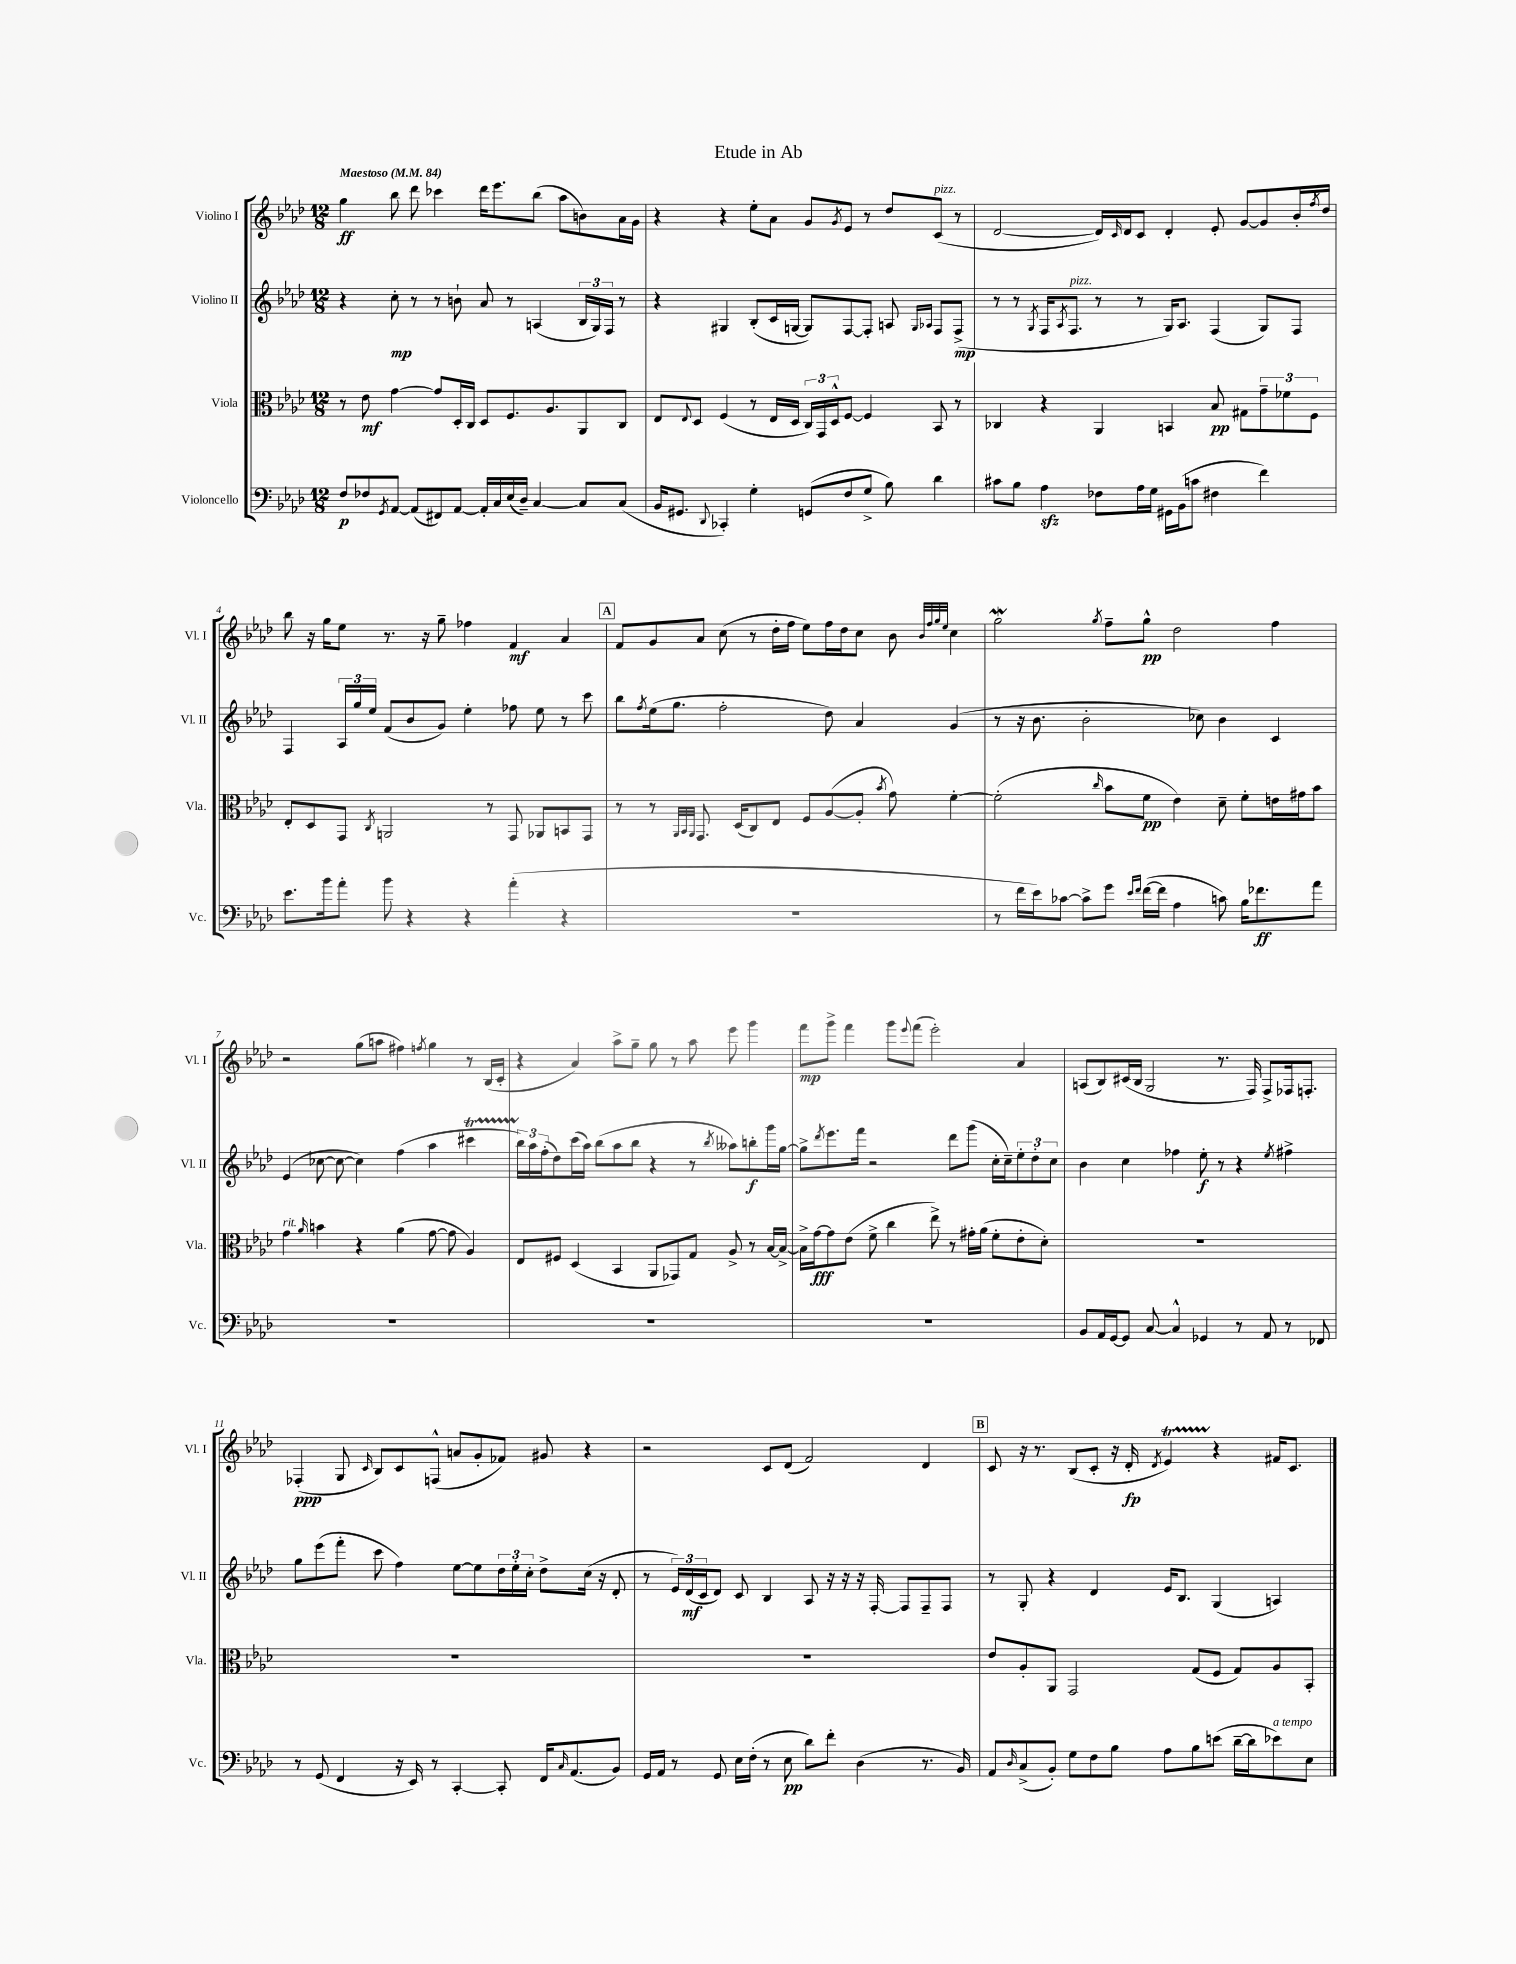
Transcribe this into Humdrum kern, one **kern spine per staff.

**kern	**dynam	**kern	**dynam	**kern	**dynam	**kern	**dynam
*part4	*part4	*part3	*part3	*part2	*part2	*part1	*part1
*staff4	*staff4	*staff3	*staff3	*staff2	*staff2	*staff1	*staff1
*I"Violoncello	*	*I"Viola	*	*I"Violino II	*	*I"Violino I	*
*I'Vc.	*	*I'Vla.	*	*I'Vl. II	*	*I'Vl. I	*
*clefF4	*	*clefC3	*	*clefG2	*	*clefG2	*
*k[b-e-a-d-]	*	*k[b-e-a-d-]	*	*k[b-e-a-d-]	*	*k[b-e-a-d-]	*
*M12/8	*	*M12/8	*	*M12/8	*	*M12/8	*
*MM84	*	*MM84	*	*MM84	*	*MM84	*
=1	=1	=1	=1	=1	=1	=1	=1
!	!	!	!	!	!	!LO:TX:a:B:t=Maestoso	!
8F/L	p	8r	.	4r	.	4gg\	ff
8F-X/	.	8e-\	mf	.	.	.	.
8qGG/	.	.	.	.	.	.	.
[8AA-/J	.	[4g\	.	8cc'\	mp	8bb-\	.
(8AA-/L]	.	.	.	8r	.	8ddd-\	.
8FF#X/)	.	8g/L]	.	8r	.	4ccc-X\	.
[8AA-/J	.	16D-'/L	.	8bn`\	.	.	.
.	.	16C/JJ	.	.	.	.	.
16AA-'/LL]	.	8D-/L	.	8a-/	.	16ddd-\KL	.
16C/	.	.	.	.	.	8.eee-\	.
(16E-/	.	8.F/	.	8r	.	.	.
16D-~/JJ)	.	.	.	.	.	.	.
[4C/	.	.	.	(4An/	.	(8bb-\J	.
.	.	8.A-/	.	.	.	.	.
.	.	.	.	.	.	8aa-\L	.
8C/L]	.	8AA-/	.	24B-/LL	.	8bn\)	.
.	.	.	.	24G/)	.	.	.
.	.	.	.	24F/JJ	.	.	.
(8C/J	.	8C/J	.	8r	.	16a-\L	.
.	.	.	.	.	.	16g\JJ	.
=2	=2	=2	=2	=2	=2	=2	=2
16BB-/KL	.	8E-/L	.	4r	.	4r	.
8.GG#X/J	.	.	.	.	.	.	.
.	.	8qqE-/	.	.	.	.	.
.	.	8D-/J	.	.	.	.	.
8qqDD-/	.	.	.	.	.	.	.
4CC-X'/)	.	(4F/	.	4G#X/	.	4r	.
4G'\	.	8r	.	(8B-'/L	.	8ee-'\L	.
.	.	16E-/LL	.	16c/L	.	8a-\J	.
.	.	16D-/JJ	.	[16Gn/JJ	.	.	.
(8GGn/L	.	24C/LL)	.	8G/L])	.	8g/L	.
.	.	24GG/	.	.	.	.	.
.	.	24D-^^/J	.	.	.	.	.
.	.	.	.	.	.	8qg/	.
8F/	.	[8F/J	.	[8F/	.	8e-/J	.
8G^/J	.	4F/]	.	8F'/J]	.	8r	.
8B-\)	.	.	.	8An/	.	8dd-/L	.
.	.	.	.	16qqG/LL	.	.	.
.	.	.	.	16qqA-X/JJ	.	.	.
!	!	!	!	!	!	!LO:TX:a:i:t=pizz.	!
4d-\	.	8BB-/	.	8F/L	.	(8c/J	.
.	.	8r	.	(8F^/J	mp	8r	.
=3	=3	=3	=3	=3	=3	=3	=3
8c#X\L	.	4C-X/	.	8r	.	[2d-/	.
8B-\J	.	.	.	8r	.	.	.
.	.	.	.	8qG/	.	.	.
4A-zz\	.	4r	.	16F/KL	.	.	.
.	.	.	.	8qA-/	.	.	.
!	!	!	!	!LO:TX:a:i:t=pizz.	!	!	!
.	.	.	.	8.F/J	.	.	.
8F-X\L	.	4AA-/	.	8r	.	16d-/LL])	.
.	.	.	.	.	.	16qqc/	.
.	.	.	.	.	.	16d-/J	.
16A-\L	.	.	.	8r	.	8c/J	.
16G\JJ	.	.	.	.	.	.	.
16GG#X\LL	.	4BBn/	.	16G/KL)	.	4d-'/	.
(16BB-\J	.	.	.	8.A-/J	.	.	.
8cn\J	.	.	.	.	.	.	.
4F#X\	.	8B-/	pp	(4F/	.	8e-'/	.
.	.	8G#X\L	.	.	.	[8g/L	.
4f\)	.	12g~\	.	8G/L)	.	8g/]	.
.	.	12f-X\	.	.	.	.	.
.	.	.	.	8F/J	.	16b-'/L	.
.	.	12F\J	.	.	.	.	.
.	.	.	.	.	.	8qff/	.
.	.	.	.	.	.	16dd-/JJ	.
!!LO:LB:g=z
=4	=4	=4	=4	=4	=4	=4	=4
8.e-\L	.	8E-'/L	.	4F/	.	8bb-\	.
.	.	8D-/	.	.	.	16r	.
16b-\k	.	.	.	.	.	16gg\KL	.
8a-'\J	.	8GG/J	.	24A-/LL	.	8ee-\J	.
.	.	.	.	24gg/	.	.	.
.	.	.	.	24ee-/JJ	.	.	.
.	.	8qC/	.	.	.	.	.
8b-\	.	2AAn/	.	(8f/L	.	8.r	.
4r	.	.	.	8b-/	.	.	.
.	.	.	.	.	.	16r	.
.	.	.	.	8g/J)	.	8gg~\	.
4r	.	.	.	4ee-'\	.	4ff-X\	.
.	.	8r	.	.	.	.	.
(4a-'\	.	8GG/	.	8ff-X\	.	4f/	mf
.	.	8AA-X/L	.	8ee-\	.	.	.
4r	.	8BBn/	.	8r	.	4a-/	.
.	.	8GG/J	.	8ccc\	.	.	.
!!LO:REH:place=s1:t=A
=5	=5	=5	=5	=5	=5	=5	=5
1.r	.	8r	.	8bb-\L	.	8f/L	.
.	.	.	.	8qff/	.	.	.
.	.	8r	.	(16ee-\k	.	8g/	.
.	.	.	.	8.gg\J	.	.	.
.	.	32qqAA-/LLL	.	.	.	.	.
.	.	32qqBB-/	.	.	.	.	.
.	.	32qqAA-/JJJ	.	.	.	.	.
.	.	8.GG/	.	.	.	8a-/J	.
.	.	.	.	2ff'\	.	(8cc\	.
.	.	(16D-/KL	.	.	.	.	.
.	.	8C/)	.	.	.	8r	.
.	.	8E-/J	.	.	.	16dd-'\LL	.
.	.	.	.	.	.	16ff\JJ	.
.	.	8F/L	.	.	.	8ee-\L)	.
.	.	([8A-/	.	8dd-\)	.	16ff\L	.
.	.	.	.	.	.	16dd-\J	.
.	.	8A-'/J]	.	4a-/	.	8cc\J	.
.	.	8qb-/	.	.	.	.	.
.	.	8g\)	.	.	.	8b-\	.
.	.	.	.	.	.	32qqb-/LLL	.
.	.	.	.	.	.	32qqff/	.
.	.	.	.	.	.	32qqgg/	.
.	.	.	.	.	.	32qqee-/JJJ	.
.	.	[4f'\	.	(4g/	.	4cc\	.
=6	=6	=6	=6	=6	=6	=6	=6
8r	.	(2f'\]	.	8r	.	2ggW\	.
16f\LL	.	.	.	16r	.	.	.
16e-\J)	.	.	.	8.b-\	.	.	.
[8c-X\J	.	.	.	.	.	.	.
8c-^\L]	.	.	.	2b-'\	.	.	.
.	.	16qqcc/	.	.	.	8qgg/	.
8g\J	.	8b-\L	.	.	.	8ff~\L	.
16qqe-/LL	.	.	.	.	.	.	.
16qqf/JJ	.	.	.	.	.	.	.
([16f\LL	.	8f\J	pp	.	.	8gg^^\J	pp
16f\JJ]	.	.	.	.	.	.	.
4A-\	.	4e-\)	.	.	.	2dd-\	.
.	.	.	.	8cc-X\)	.	.	.
8cn\)	.	8d-~\	.	4b-\	.	.	.
16B-\KL	.	8f'\L	.	.	.	.	.
8.f-X\	ff	.	.	.	.	.	.
.	.	16en\L	.	4c/	.	4ff\	.
.	.	16g#X\J	.	.	.	.	.
8a-\J	.	8b-\J	.	.	.	.	.
!!LO:LB:g=z
=7	=7	=7	=7	=7	=7	=7	=7
!	!	!LO:TX:a:i:t=rit.	!	!	!	!	!
1.r	.	4g\	.	(4e-/	.	2r	.
.	.	16qqa-/	.	.	.	.	.
.	.	4bn\	.	[8cc-X\	.	.	.
.	.	.	.	8cc-\_	.	.	.
.	.	4r	.	4cc-\])	.	(8gg\L	.
.	.	.	.	.	.	8aan\J	.
.	.	(4a-\	.	(4ff\	.	4ff#X\)	.
.	.	.	.	.	.	8qffn/	.
.	.	[8g\	.	4aa-\	.	4gg\	.
.	.	8g\]	.	.	.	.	.
.	.	4A-/)	.	4ccc#Xt\	.	8r	.
.	.	.	.	.	.	(16B-/LL	.
.	.	.	.	.	.	16c'/JJ	.
=8	=8	=8	=8	=8	=8	=8	=8
1.r	.	8E-/L	.	24bb-TTT\LL)	.	4r	.
.	.	.	.	24aa-\	.	.	.
.	.	.	.	(24ff'\J	.	.	.
.	.	8F#X/J	.	8dd-\)	.	.	.
.	.	(4D-/	.	(16ccc\L	.	4a-/)	.
.	.	.	.	16aa-\JJ)	.	.	.
.	.	.	.	(8bb-\L	.	.	.
.	.	4BB-/	.	8aa-\	.	8aa-^\L	.
.	.	.	.	8bb-\J	.	8gg~\J	.
.	.	8AA-/L	.	4r	.	8gg\	.
.	.	8GG-X/)	.	.	.	8r	.
.	.	8G/J	.	8r	.	8aa-\	.
.	.	.	.	8qbb-/	.	.	.
.	.	8A-^/	.	8aa--X\L)	.	8eee-\	.
.	.	8r	.	8bbn'\	f	4ggg\	.
.	.	[16B-/LL	.	16ggg\L	.	.	.
.	.	16B-^/JJ_	.	[16gg\JJ	.	.	.
=9	=9	=9	=9	=9	=9	=9	=9
1.r	.	16B-^\LL]	.	8gg^\L]	.	8fff\L	mp
.	.	[16g\J	fff	.	.	.	.
.	.	.	.	8qddd-/	.	.	.
.	.	8g\]	.	8.eee-\	.	8ggg^\J	.
.	.	(8e-\J	.	.	.	4fff\	.
.	.	.	.	16fff\Jk	.	.	.
.	.	8f^\	.	2r	.	.	.
.	.	4cc\	.	.	.	8ggg\L	.
.	.	.	.	.	.	8qqeee-/	.
.	.	.	.	.	.	(8fff\J	.
.	.	8ee-^\)	.	.	.	2eee-'\)	.
.	.	8r	.	8ddd-\L	.	.	.
.	.	16g#X'\LL	.	(8ggg\J	.	.	.
.	.	(16a-\JJ	.	.	.	.	.
.	.	8f'\L	.	16cc'\LL	.	.	.
.	.	.	.	16cc~\J)	.	.	.
.	.	8e-'\	.	12ee-'\	.	4a-/	.
.	.	.	.	12dd-'\	.	.	.
.	.	8d-'\J)	.	.	.	.	.
.	.	.	.	12cc\J	.	.	.
=10	=10	=10	=10	=10	=10	=10	=10
8BB-/L	.	1.r	.	4b-\	.	(8An/L	.
16AA-/L	.	.	.	.	.	8B-/)	.
[16GG/J	.	.	.	.	.	.	.
8GG/J]	.	.	.	4cc\	.	(16c#X/L	.
.	.	.	.	.	.	16B-/JJ	.
[8C/	.	.	.	.	.	2G/	.
4C^^/]	.	.	.	4ff-X\	.	.	.
4GG-X/	.	.	.	8ee-'\	f	.	.
.	.	.	.	8r	.	8.r	.
8r	.	.	.	4r	.	.	.
.	.	.	.	.	.	16F/)	.
8AA-/	.	.	.	.	.	8F^/L	.
.	.	.	.	8qee-/	.	.	.
8r	.	.	.	4ff#X^\	.	16F-X/k	.
.	.	.	.	.	.	8.Fn'/J	.
8FF-X/	.	.	.	.	.	.	.
!!LO:LB:g=z
=11	=11	=11	=11	=11	=11	=11	=11
8r	.	1.r	.	8gg\L	.	(4F-X'/	ppp
(8GG/	.	.	.	(8eee-\	.	.	.
4FF/	.	.	.	8fff'\J	.	8G/	.
.	.	.	.	.	.	16qqc/	.
.	.	.	.	8ccc\	.	8B-/L)	.
16r	.	.	.	4ff\)	.	8c/	.
16EE-/)	.	.	.	.	.	.	.
8r	.	.	.	.	.	(8Fn^^/J	.
[4CC'/	.	.	.	[8ee-\L	.	8an/L	.
.	.	.	.	8ee-\]	.	8g'/	.
8CC'/]	.	.	.	24dd-\L	.	8f-X/J)	.
.	.	.	.	24ee-'\	.	.	.
.	.	.	.	24cc'\JJ	.	.	.
16FF/KL	.	.	.	8dd-^\L	.	8g#X/	.
16qqC/	.	.	.	.	.	.	.
(8.AA-/	.	.	.	.	.	.	.
.	.	.	.	(16cc\Jk	.	4r	.
.	.	.	.	16r	.	.	.
8BB-/J)	.	.	.	8d-'/	.	.	.
=12	=12	=12	=12	=12	=12	=12	=12
16GG/LL	.	1.r	.	8r	.	2r	.
16AA-/JJ	.	.	.	.	.	.	.
8r	.	.	.	24e-/LL)	.	.	.
.	.	.	.	(24d-/	mf	.	.
.	.	.	.	24c/J	.	.	.
8GG/	.	.	.	8d-/J)	.	.	.
16E-\LL	.	.	.	8c/	.	.	.
(16F'\JJ	.	.	.	.	.	.	.
8r	.	.	.	4B-/	.	8c/L	.
8E-\	pp	.	.	.	.	(8d-/J	.
8d-\L)	.	.	.	8A-/	.	2f/)	.
8f'\J	.	.	.	16r	.	.	.
.	.	.	.	16r	.	.	.
(4D-\	.	.	.	16r	.	.	.
.	.	.	.	[16F'/	.	.	.
.	.	.	.	8F/L]	.	.	.
8.r	.	.	.	8F~/	.	4d-/	.
.	.	.	.	8F/J	.	.	.
16BB-/)	.	.	.	.	.	.	.
!!LO:REH:place=s1:t=B
=13	=13	=13	=13	=13	=13	=13	=13
8AA-/L	.	8e-/L	.	8r	.	8c/	.
16qqD-/	.	.	.	.	.	.	.
(8C^/	.	8A-'/	.	8G'/	.	16r	.
.	.	.	.	.	.	8.r	.
8BB-'/J)	.	8AA-/J	.	4r	.	.	.
8G\L	.	2GG/	.	.	.	(8B-/L	.
8F\	.	.	.	4d-/	.	8c'/J	.
8B-\J	.	.	.	.	.	16r	.
.	.	.	.	.	.	16d-'/	fp
.	.	.	.	.	.	8qd-/	.
8A-\L	.	.	.	16e-/KL	.	4e-T/)	.
.	.	.	.	8.B-/J	.	.	.
8B-\	.	(8G/L	.	.	.	.	.
(8en\J	.	8F/J	.	(4G/	.	4r	.
[16d-~\LL	.	8G/L)	.	.	.	.	.
16d-\J]	.	.	.	.	.	.	.
!LO:TX:a:i:t=a tempo	!	!	!	!	!	!	!
8e-X\)	.	8A-/	.	4An/)	.	16f#X/KL	.
.	.	.	.	.	.	8.c/J	.
8E-\J	.	8BB-'/J	.	.	.	.	.
==	==	==	==	==	==	==	==
*-	*-	*-	*-	*-	*-	*-	*-
